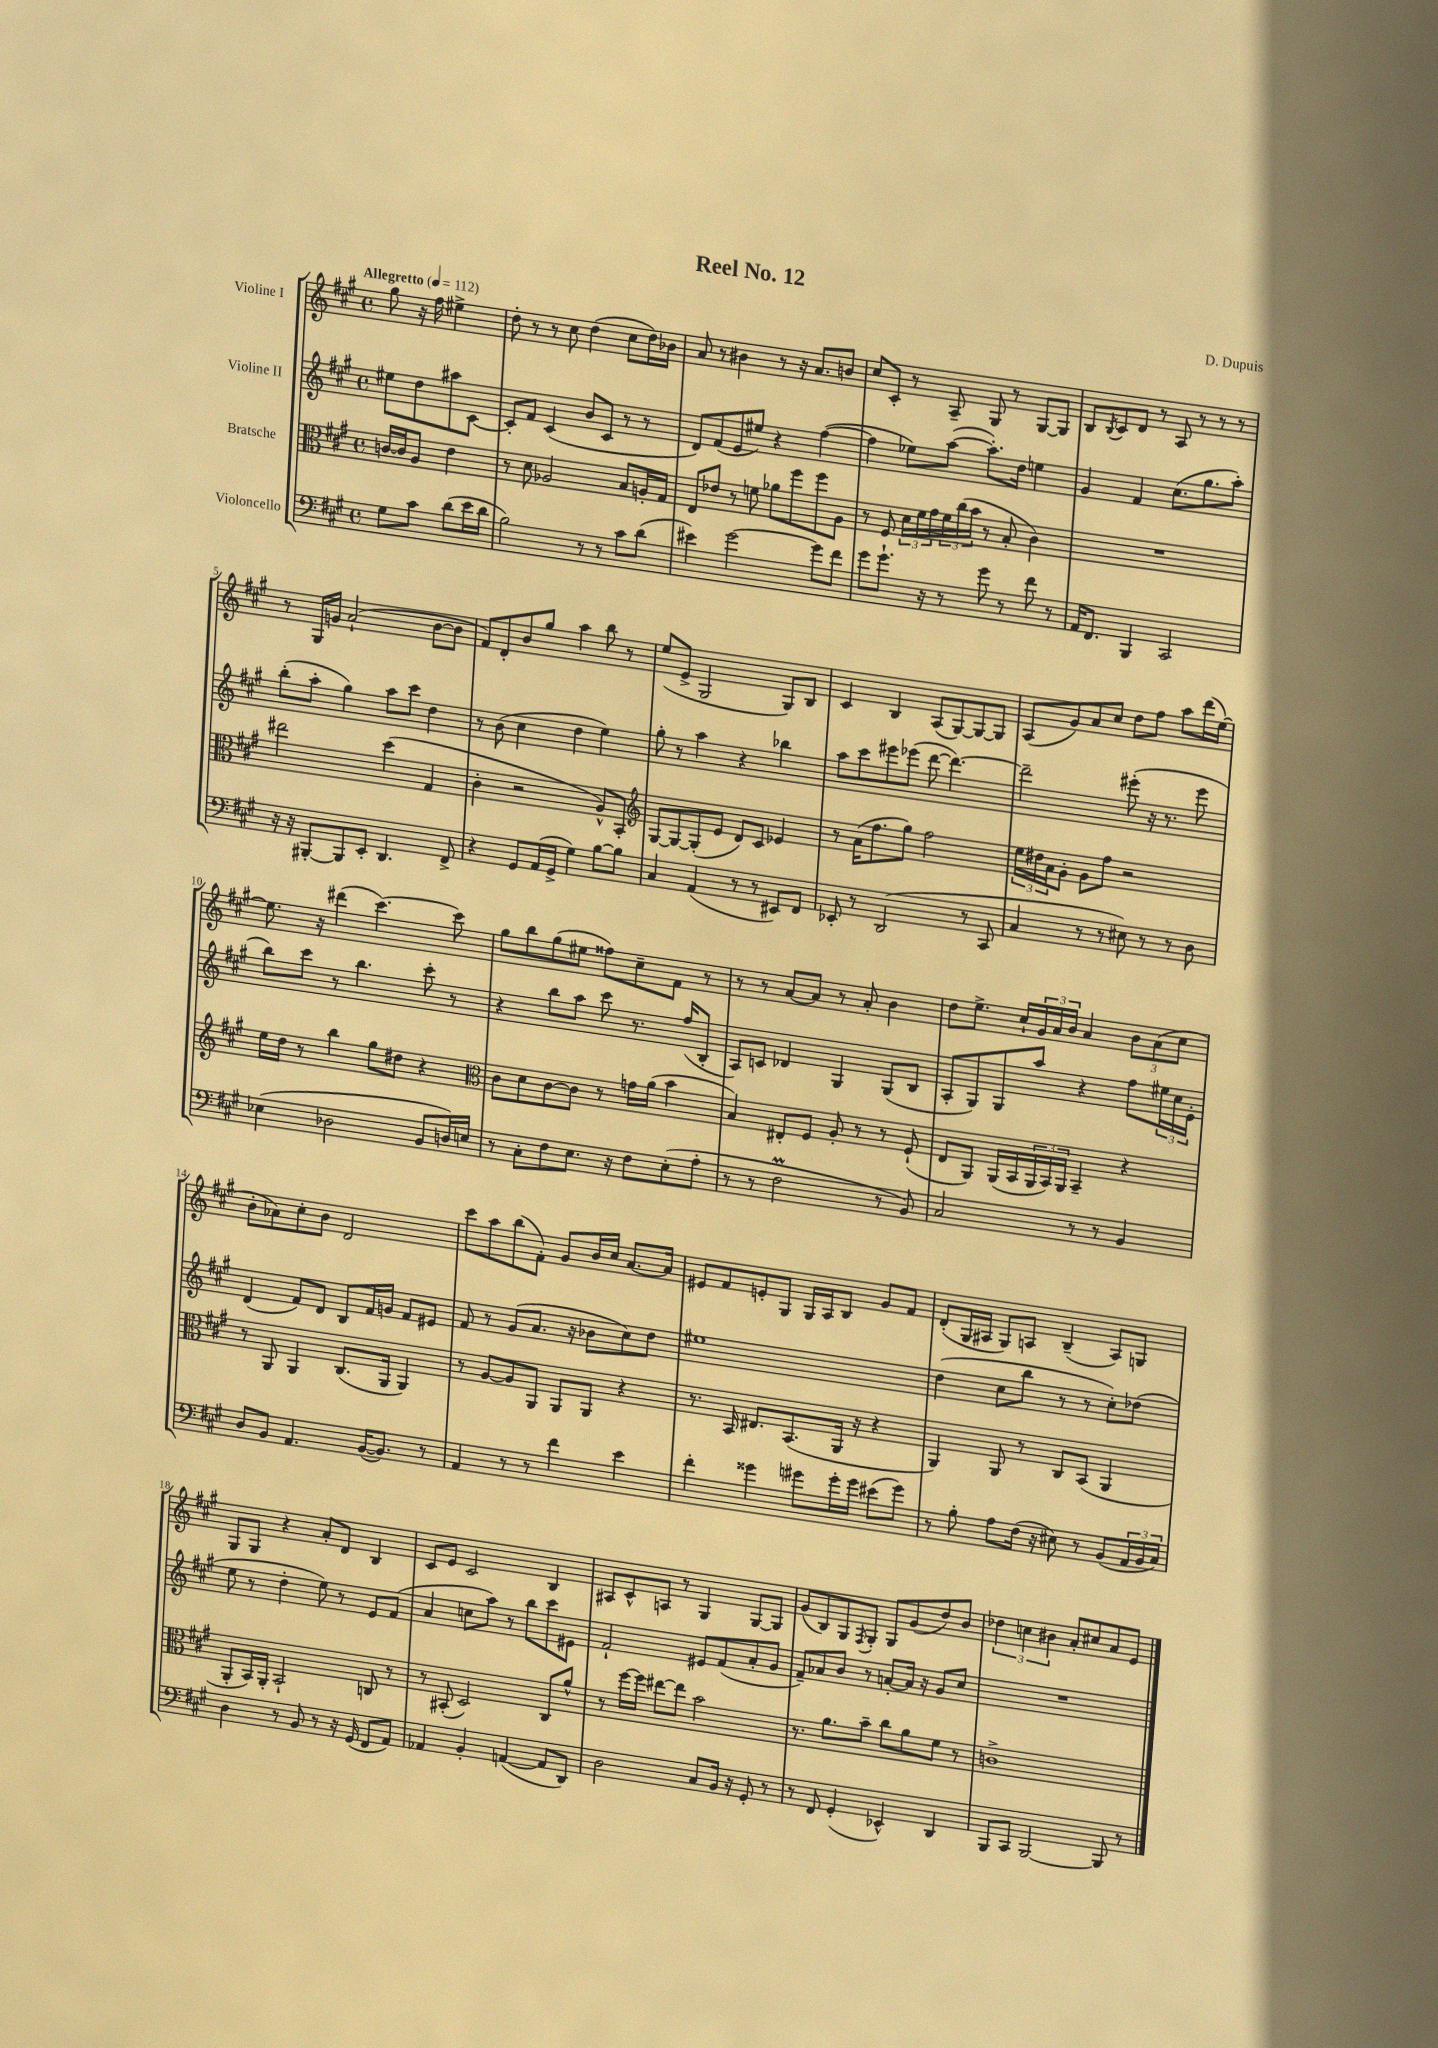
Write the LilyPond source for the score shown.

\header { title = "Reel No. 12" composer = "D. Dupuis" }
<<
\new StaffGroup <<
\new Staff = "s0" \with { instrumentName = "Violine I" } {
    \clef treble \key a \major \defaultTimeSignature \time 4/4 \partial 2 \tempo "Allegretto" 4 = 112
    gis''8 r16 fis''16 eis''4-> |
    d''8-. r8 r8 cis''8 d''4( cis''8 d''16) bes'16 |
    a'8 r8 bis'4 r8 r16 a'8. b'8 |
    cis''8 cis'8-. r8 a8-- gis8 r8 gis8~ gis8 |
    b8 \acciaccatura { b8 } cis'8 d'8 r8 a8 r8 r8 r8 |
    r8 gis16 g'16 a'2-!( b'8~ b'8 |
    fis'8) d'8-. b'8 gis''8 a''4 b''8 r8 |
    e''8( e'8-> gis2 gis8) b8 |
    cis'4 b4 a8( gis8~) gis8~ gis8 |
    a8( gis'8) a'8 cis''8 d''8 fis''8 a''8 d'''16( e''16~) |
    e''8. r16 dis'''4( cis'''4.~) cis'''8 |
    gis''8 b''8 gis''8( eis''8 fisis''8) cis''8-- fis'8 r8 |
    r8 r8 a'8~ a'8 r8 a'8-. b'4 |
    d''8 e''8.-> cis''16-! \tuplet 3/2 { gis'16 a'16 b'16 } a'4 \tuplet 3/2 { b'8 a'8( cis''8 } |
    b'8-. aes'8) cis''8-. b'8 d'2 |
    cis'''8 a''8 b''8( fis'8-.) gis'8 b'16 cis''16 a'8.~ a'16 |
    eis'8 fis'8 e'8-. gis8 gis16 a16 b8 gis'8 fis'8 |
    d'8-.( gis16 ais16 gis8) a8 b4--( a8) g8 |
    gis8 gis8 r4 a'8-. d'8 b4 |
    cis'8 e'8 cis'2 b4 |
    ais8 cis'8-^ a8 r8 gis4 gis8~ gis8 |
    gis'8( b8) gis8 \acciaccatura { fis8 } gis8-. gis8 gis'8( d''8) b'8 |
    \tuplet 3/2 { des''4 c''4 bis'4 } a'8-. cis''8 a'8 e'8 \bar "|." |
}
\new Staff = "s1" \with { instrumentName = "Violine II" } {
    \clef treble \key a \major \defaultTimeSignature \time 4/4 \partial 2
    eis''8 d''8 ais''8 cis'8~ |
    cis'8-. fis'8 cis'4( b'8 cis'8 r8 r8 |
    d'8) fis'8( e'8 eis''8) r4 fis''4~( |
    fis''4 ees''8) a''8~( a''8.-.) d''16 e''4 |
    gis'4 fis'4 cis''8.( gis''8. a''8-.) |
    b''8-.( a''8-. gis''4) a''8 cis'''8 d''4 |
    r8 b'8( cis''4 d''4 e''4) |
    gis''8-. r8 a''4 r4 bes''4 |
    a''8 cis'''8 eis'''8 ees'''8( d'''8~ d'''4.~) |
    d'''2-- eis'''8-.( r16 r8. eis'''8 |
    b''8) cis'''8 r8 b''4. cis'''8-. r8 |
    r4 b''8 a''8 cis'''8 r8. fis''16( b8-. |
    a8) c'8 des'4 gis4 gis8( b8 |
    a8-. gis8) gis8 a''8 r4 fis''8 \tuplet 3/2 { eis''16 cis''16 e'16-. } |
    d'4( fis'8) d'8 b8 fis'16 g'16 fis'8 eis'8 |
    fis'8 r8 gis'8( a'8. r16 bes'8 cis''8) d''8 |
    eis''1 |
    d''4( cis''8 b''8 r8 r8 cis''8-.) des''8( |
    e''8 r8 d''4-. e''8) r8 e'8 fis'8( |
    a'4 c''8 a''8) r8 b''8 cis'''8 eis'8 |
    fis'2-! eis'8 fis'8( a'8-. gis'8 |
    fis'8--) aes'8 b'8 r8 a'8~-. a'16 r16 gis'8 cis''8 |
    R1 \bar "|." |
}
\new Staff = "s2" \with { instrumentName = "Bratsche" } {
    \clef alto \key a \major \defaultTimeSignature \time 4/4 \partial 2
    c'16~ c'16 a8 e'4 |
    r8 d'8 aes2 b8 a16-. gis16 |
    e8 ees'8 r8 f'8 aes'8 fis''8 fis''8 a8 |
    r8 fis8 \tuplet 3/2 { d'16 fis'16 gis'16 } \tuplet 3/2 { fis'16 cis''16( b'16 } r8 b8-. cis'4) |
    R1 |
    eis''2 d''4( gis4 |
    cis'4-. r2 a8-^) b,8-. |
    \clef treble gis8~ gis8~ gis8-.( e'8 d'8) cis'8 ees'4 |
    r8 a'16( fis''8. gis''8) fis''2 |
    \tuplet 3/2 { e''16 dis''16 a'16 } gis'8-. gis'8 fis''8 r2 |
    e''16 d''16 r8 b''4 gis''8 dis''8 r4 |
    \clef alto cis'8 d'8 cis'8~ cis'8 r8 g'16 a'16( b'4 |
    b4) eis8-. fis8 a8-. r8 r8 fis8-!( |
    e8 a,8) a,16( b,16 \tuplet 3/2 { a,16 b,16) a,16 } b,4-- r4 |
    r8 a,8 a,4 cis8.( a,16 a,4) |
    r8 a8~ a8 a,8 a,8 a,8 r4 |
    r8. b,16 eis8. b,8.( a,16 r16 r4 |
    a,4) a,8 r8 cis8 b,8( a,4 |
    a,8-. b,16) a,16-. b,2-! c8 r8 |
    r8 bis,8-.( d2) cis8 a'8-^ |
    r8 fis''16~ fis''16 eis''8~ eis''8 b'2 |
    r8. a'8. b'8-- cis''8 a'8 fis'8 r8 |
    c'1-> \bar "|." |
}
\new Staff = "s3" \with { instrumentName = "Violoncello" } {
    \clef bass \key a \major \defaultTimeSignature \time 4/4 \partial 2
    gis8 cis'8 d'8( e'16 d'16 |
    b2) r8 r8 cis'8 d'8( |
    eis'4) gis'2~ gis'8 fis'8 |
    gis'8 gis'8.-! r16 r8 gis'8 r8 fis'8 r8 |
    a,16 fis,8. b,,4 cis,2 |
    r16 r16 bis,,8~-. bis,,8 e,8-. d,4. fis,8-> |
    r4 gis,8 a,16( gis,16-> gis4) b8~ b8 |
    cis4 a,4( r8 r8 eis,8) fis,8 |
    ees,8-. r8 d,2( r8 cis,8 |
    cis4 r8 r8 eis8) r8 r8 d8 |
    ees4( des2 b,8 d16) e16 |
    r8 cis8-. fis8 e8. r16 fis8 e8-.( a8-. |
    r8 r8 fis2\prall r8 b,8) |
    cis2 r8 r8 b,4 |
    d8 b,8 a,4. b,16~( b,8.) r8 |
    a,4 r8 r8 fis'4 e'4 |
    fis'4-. gisis'4 gis'8 gis'16-. gis'16 eis'8( gis'8) |
    r8 b8-. a8 fis16( r16 eis8) r8 b,8( \tuplet 3/2 { a,16 b,16 cis16) } |
    d4 r8 b,8 r8 r16 gis,16( fis,8 a,8) |
    aes,4 b,4-. a,4~( a,8 d,8) |
    d2 cis8 b,16 r16 gis,8-. r8 |
    r8 fis,8 gis,4-.( ees,4-^) d,4 |
    b,,8 cis,8 b,,2~ b,,8 r8 \bar "|." |
}
>>
>>
